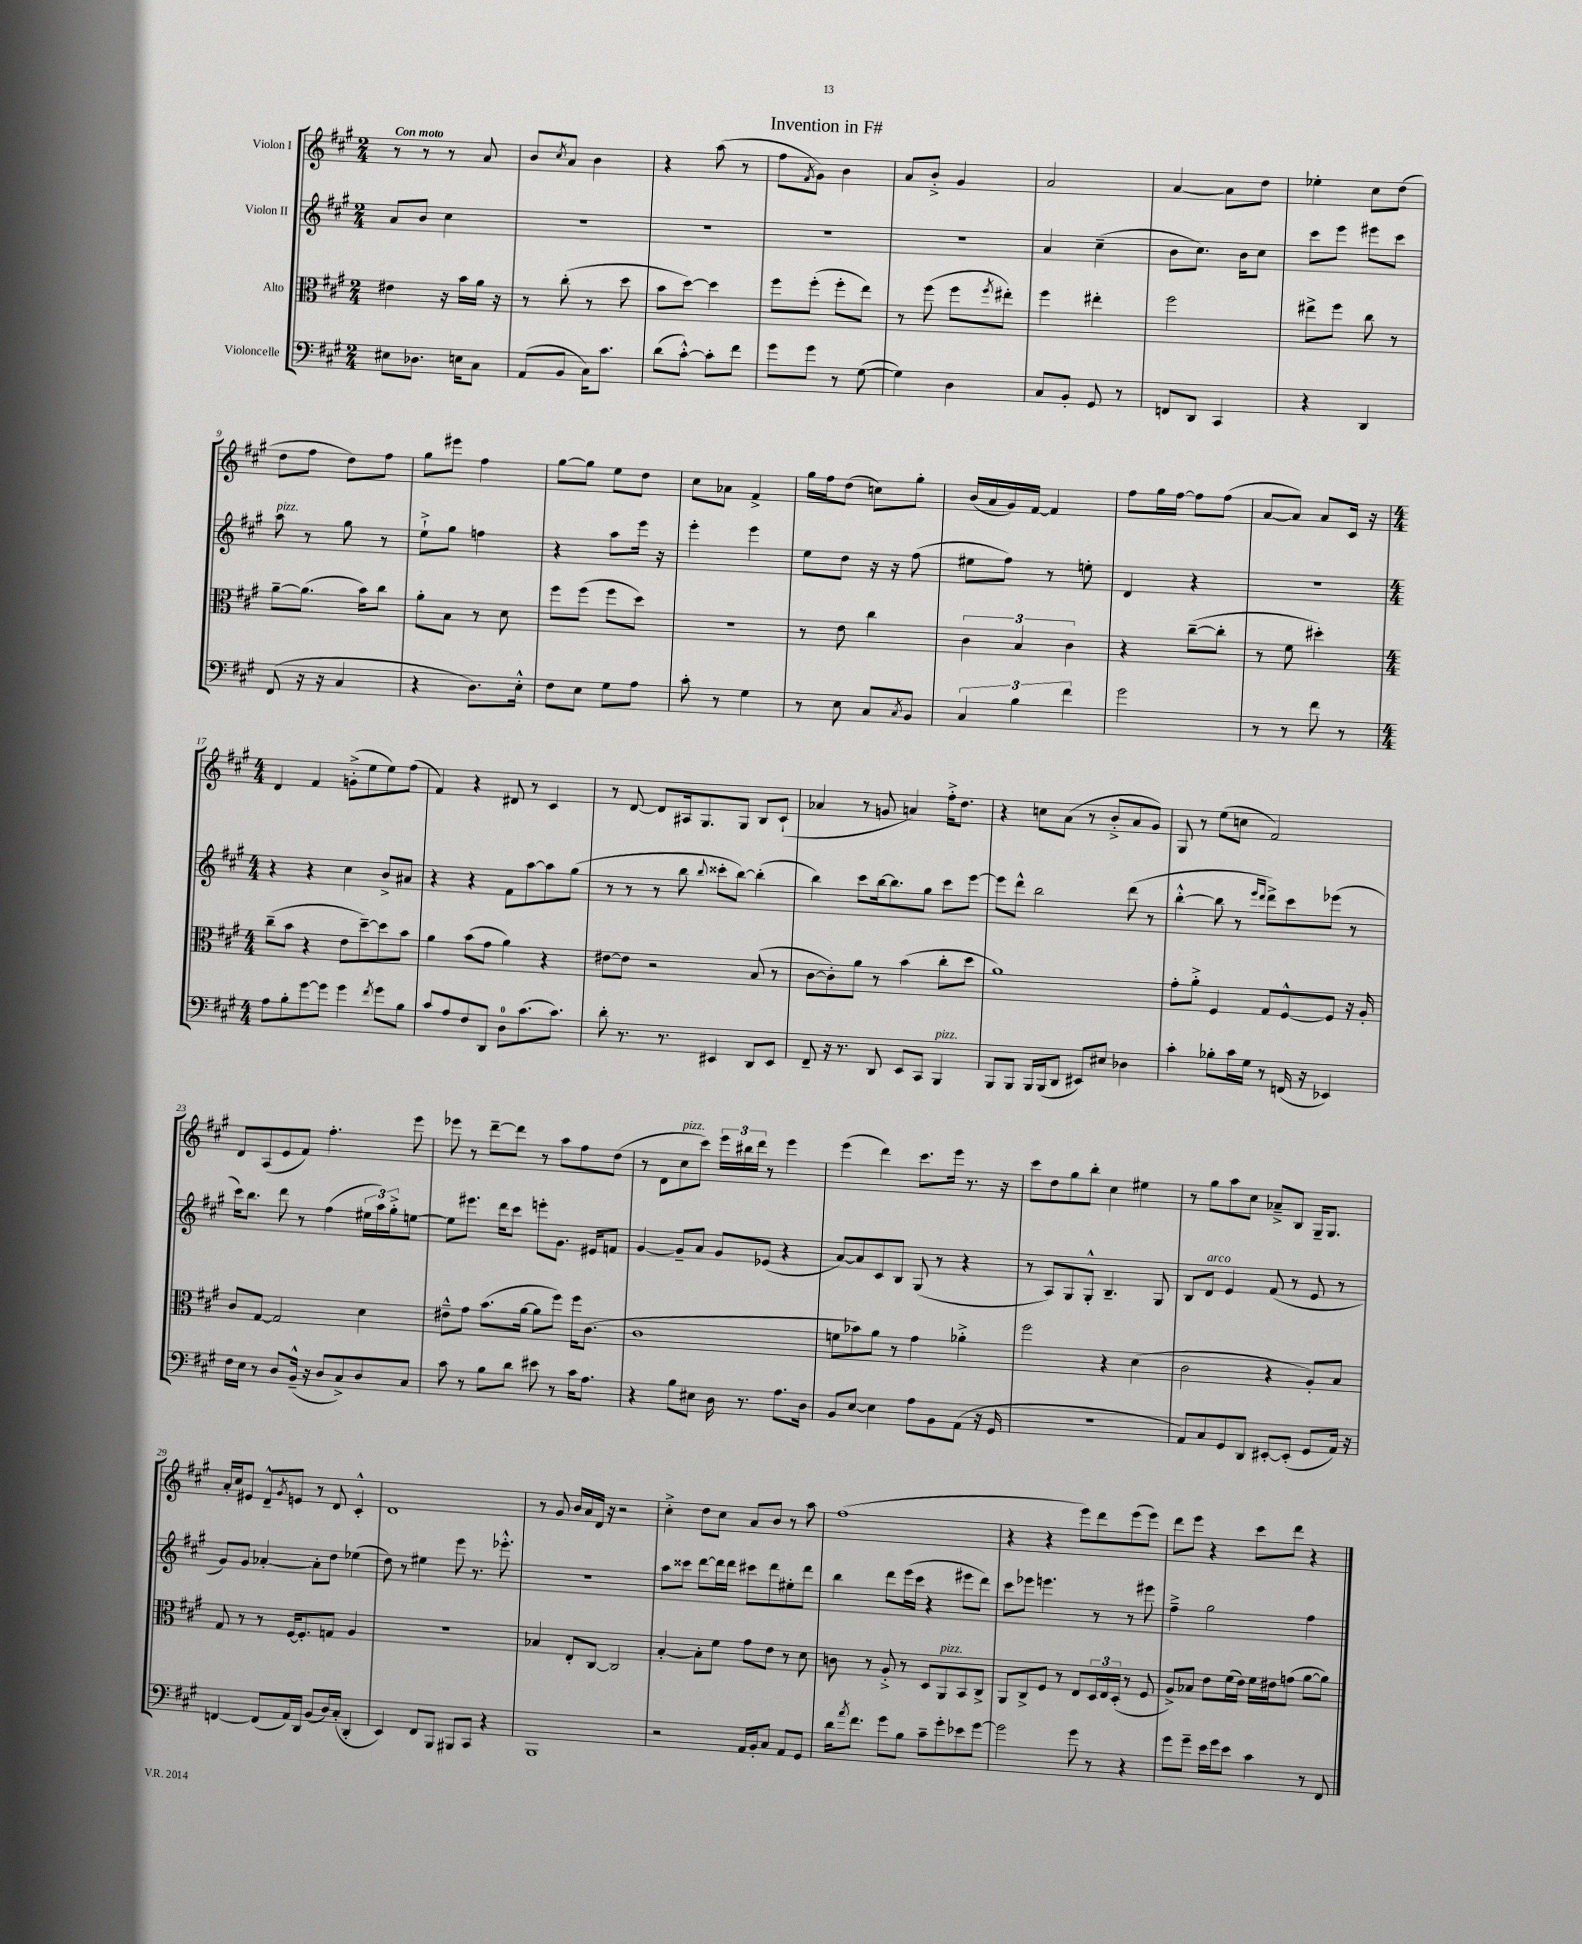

**kern	**kern	**kern	**kern
*staff4	*staff3	*staff2	*staff1
*clefF4	*clefC3	*clefG2	*clefG2
*k[f#c#g#]	*k[f#c#g#]	*k[f#c#g#]	*k[f#c#g#]
*M2/4	*M2/4	*M2/4	*M2/4
8E#	4e#	8a	8r
8.D-	.	8b	8r
.	16r	4cc#	8r
16E	16b	.	.
8C#	16a	.	8a
.	16r	.	.
=	=	=	=
(8AA	8r	2r	8b
.	.	.	8qcc#
8BB	(8cc#'	.	8a
16C#)	8r	.	4b
8.c#	.	.	.
.	8dd	.	.
=	=	=	=
(8d	8b	2r	4r
[8c#'^^)	[8dd)	.	.
8c#']	4dd]	.	(8aa
8f#	.	.	8r
=	=	=	=
8g#	8ff#	2r	8ff#
.	.	.	8qf#
8g#	(8ff#'	.	8g#)
8r	8ff#'	.	4b
([8G#	8ee)	.	.
=	=	=	=
4G#])	8r	2r	8a
.	(8ff#	.	8b'^
4D	8ff#	.	4g#
.	8qff#	.	.
.	8ee#')	.	.
=	=	=	=
8C#	4ff#	4a	2a
8BB'	.	.	.
8GG#	4ee#'	(4cc#~	.
8r	.	.	.
=	=	=	=
8FF	2ff#	8b	[4a
8DD	.	8.cc#)	.
4CC#	.	.	8a]
.	.	16b	.
.	.	8cc#	8dd
=	=	=	=
4r	8ee#^	8ccc#	4ee-'
.	8ff#	8eee	.
4DD	8cc#	8eee#	8cc#
.	8r	8ccc#	(8dd
=	=	=	=
(8FF#	[8a~	8aa	8dd
16r	(8.a]	8r	8ff#
16r	.	.	.
4C#	.	8gg#	8dd)
.	16b)	.	.
.	8cc#	8r	8ff#
=	=	=	=
4r	8a'	8ee`^	8gg#
.	8B	8gg#	8eee#
8.D)	8r	4ff	4ff#
.	8d	.	.
16E'^^	.	.	.
=	=	=	=
8F#	8ff#	4r	[8gg#
8E	(8ff#	.	8gg#]
8G#	8ff#	8aa	8ee
8A	8dd)	16eee	8dd
.	.	16r	.
=	=	=	=
8c#'	2r	4eee'	8cc#
8r	.	.	8a-
4G#	.	4eee	4f#^
=	=	=	=
8r	8r	8ee	16gg#
.	.	.	16ff#
8E	8e	8dd	(8dd
8C#	4cc#	16r	8cc)
.	.	16r	.
8qC#	.	.	.
8BB	.	(8ff#	8gg#'
=	=	=	=
6C#	6c#	8ee#	(16b
.	.	.	16a
.	.	8ff#)	16g#)
6B	6B	.	.
.	.	.	[16f#
.	.	8r	4f#]
6f#	6c#	.	.
.	.	8ee'	.
=	=	=	=
2g#	4r	4d	8ff#
.	.	.	16gg#
.	.	.	[16ff#
.	([8cc#~	4r	8ff#]
.	8cc#']	.	(8ff#
=	=	=	=
8r	8r	2r	[8a
8r	8f#	.	8a])
8f#	4dd#')	.	8a
8r	.	.	16c#
.	.	.	16r
=	=	=	=
*M4/4	*M4/4	*M4/4	*M4/4
8A	(8cc#~	4r	4d
8B'	8b	.	.
[8g#	4r	4r	4f#
8g#]	.	.	.
4g#	8e	4cc#	(8g'^
.	[8dd~)	.	8ee
8qf#	.	.	.
8g#	8dd]	8b^	8ee)
8B	8b	8a#	(8ff#
=	=	=	=
8c#	4a	4r	4f#)
8A	.	.	.
8F#	(8b	4r	4r
8DD	8g#	.	.
8D	4a)	8f#	8d#
(8.c#	.	[8aa	8r
.	4r	8aa]	4c#
8.c#)	.	.	.
.	.	(8gg#	.
=	=	=	=
8d'	[8e#	8r	8r
8.r	8e#]	8r	[8d
.	2r	8r	8d]
8.r	.	.	.
.	.	8bb	16A#
.	.	.	8.G#
.	.	8qqbb	.
4EE#	.	8ccc##'	.
.	.	[8bb)	8G#
8DD	(8B	(4bb']	8B
8EE#	8r	.	(8c#`
=	=	=	=
8FF#~	[8c#	4bb)	4a-
16r	8c#'])	.	.
8.r	.	.	.
.	8a	8ccc#	8r
8DD	8r	[16bb	8g
.	.	8.bb]	.
8EE	(4b	.	4a)
8CC#	.	8gg#	.
4BBB	8cc#'	8ccc#	16ff#'^
.	.	.	8.dd
.	8dd	[8eee	.
=	=	=	=
8BBB	1a)	8eee]	4r
8BBB	.	8ddd^^	.
16BBB	.	2bb	8cc
(16BBB	.	.	.
8DD	.	.	(8a
8EE#)	.	.	8r
8E#	.	.	8b'^
4D-	.	(8ddd	8a
.	.	8r	8g#)
=	=	=	=
4c#'	8g#'	[4bb'^^	8G#
.	8a'^	.	8r
8B-'	4F#	8bb]	(8ee
16c#	.	8r	8cc
16G#	.	.	.
.	.	16qqeee	.
.	.	16qqddd	.
8r	8G#	8ddd^)	2f#)
(16FF	[8F#^^	8ccc#	.
16r	.	.	.
4EE-)	8F#]	(8eee-	.
.	16r	8r	.
.	16A'	.	.
=	=	=	=
16F#	8c#	16ccc#)	8d
16E	.	8.bb	.
8r	[8G#	.	(8A
8D	2G#]	8ddd	8e
(16BB~^^	.	8r	8f#)
16r	.	.	.
8D	.	(4ff#	4.ff#'
8C#^)	.	.	.
8D	4d	24ee#	.
.	.	24aa)	.
.	.	24gg#'^	.
8C#	.	[8ee	8eee
=	=	=	=
8c#	8e#~^^	8ee]	8eee-
8r	8g#	8.eee#	8r
8B	(8.b	.	[8ddd~
.	.	16ddd	.
8d	.	8ccc#	8ddd]
.	[16a	.	.
8e#	8a]	8eee'	8r
8r	8ff#)	8.g#	8aa
16c#	16ff#	.	8ff#
8.A	(8.c#	16e#	.
.	.	8f	(8dd
=	=	=	=
4r	1c#	[4g#	8r
.	.	.	8d
8B	.	8g#~]	8cc#
8E#	.	8a	8ccc#)
16D	.	8g#	24eee
.	.	.	24bb#
8.r	.	.	.
.	.	.	24ddd
.	.	(8e-	8r
8.A	.	4r	4eee
16D	.	.	.
=	=	=	=
8BB	8f	[8a)	(4eee
[8E	8b-)	8a]	.
4E]	8a	8c#	4ddd)
.	8r	8B	.
8A	4g#	(8G#	8.ccc#
8BB	.	8r	.
.	.	.	16eee
(8AA	4a-'^	4r	8.r
16r	.	.	.
16GG#	.	.	16r
=	=	=	=
1r	2ff#	8r	8ccc#
.	.	8A)	8dd
.	.	8G#	8gg#
.	.	8G#'^^	8bb'
.	4r	4.B~	4cc#
.	(4d	.	4ee#
.	.	8G#	.
=	=	=	=
8AA)	2c#	8B	8r
8C#	.	8d	8gg#
8GG#	.	4e	8aa
8DD	.	.	8cc#
[8EE#'	4r	(8f#	8a-~^
(8EE#']	.	8r	8B
8GG#	8A')	8e	16G#~
.	.	.	8.G#
16AA)	8B	8r	.
16r	.	.	.
=	=	=	=
[4FF	8G#	8g#)	16a'
.	.	.	16cc#
.	8r	8g#	8e#
(8FF]	8r	[4a-'	8d~^^
.	.	.	8qg#
16AA)	[16F#	.	8e
16DD	8.F#']	.	.
(8BB	.	8a-']	8r
16D)	8G	8dd	8d
(16C#'	.	.	.
4DD'	4A	(4ee-	4c#'^^
=	=	=	=
4EE)	1r	8dd)	1d
.	.	8r	.
8FF#	.	4ee#	.
8BBB	.	.	.
8BBB#	.	8eee	.
8CC#	.	8.r	.
4r	.	.	.
.	.	8.eee-'^^	.
=	=	=	=
1BBB	4B-	1r	8r
.	.	.	8g#
.	8E'	.	16b
.	.	.	16a
.	[8C#	.	16d
.	.	.	16r
.	2C#]	.	2r
=	=	=	=
2r	[4B'	8aa	4cc#'^
.	.	8ccc##	.
.	8B']	[8ddd	8dd
.	8f#	16ddd]	8cc#
.	.	16ddd	.
16AA	8g#	8ccc#	8a
16BB'	.	.	.
8C#	8e	8ddd	8b
8AA	8r	8ee#'	8r
8GG#	8d	8ddd	8aa
=	=	=	=
16d	8c	4bb	(1ff#
8qa	.	.	.
8.f#	.	.	.
.	8r	.	.
8g#	8A'^	8ddd	.
8B	8r	(16eee	.
.	.	16ccc#	.
8c#~	8D	4r	.
8g#'	8AA	.	.
8e-	8BB	8eee#	.
[8g#	8C#^	8ddd)	.
=	=	=	=
2g#]	8AA	8ccc#	4r
.	8C#^	8eee-	.
.	8F#	4.eee	4r
.	8r	.	.
8g#	8E	.	8eee)
8r	24D	8r	8ddd
.	24E	.	.
.	(24D'	.	.
4r	8r	8r	(8eee
.	8F#	8eee#	8eee)
=	=	=	=
8g#	8A^)	4ff#~^	8ddd
8g#~	8B-	.	8eee
16e	8e	2gg#	4r
16g#	.	.	.
8e	(16f#	.	.
.	16e)	.	.
4c#	16f#	.	8ccc#
.	16e#	.	.
.	(8g	.	8ddd
8r	[8a	4ff#	4r
8FF#	8a])	.	.
==	==	==	==
*-	*-	*-	*-
